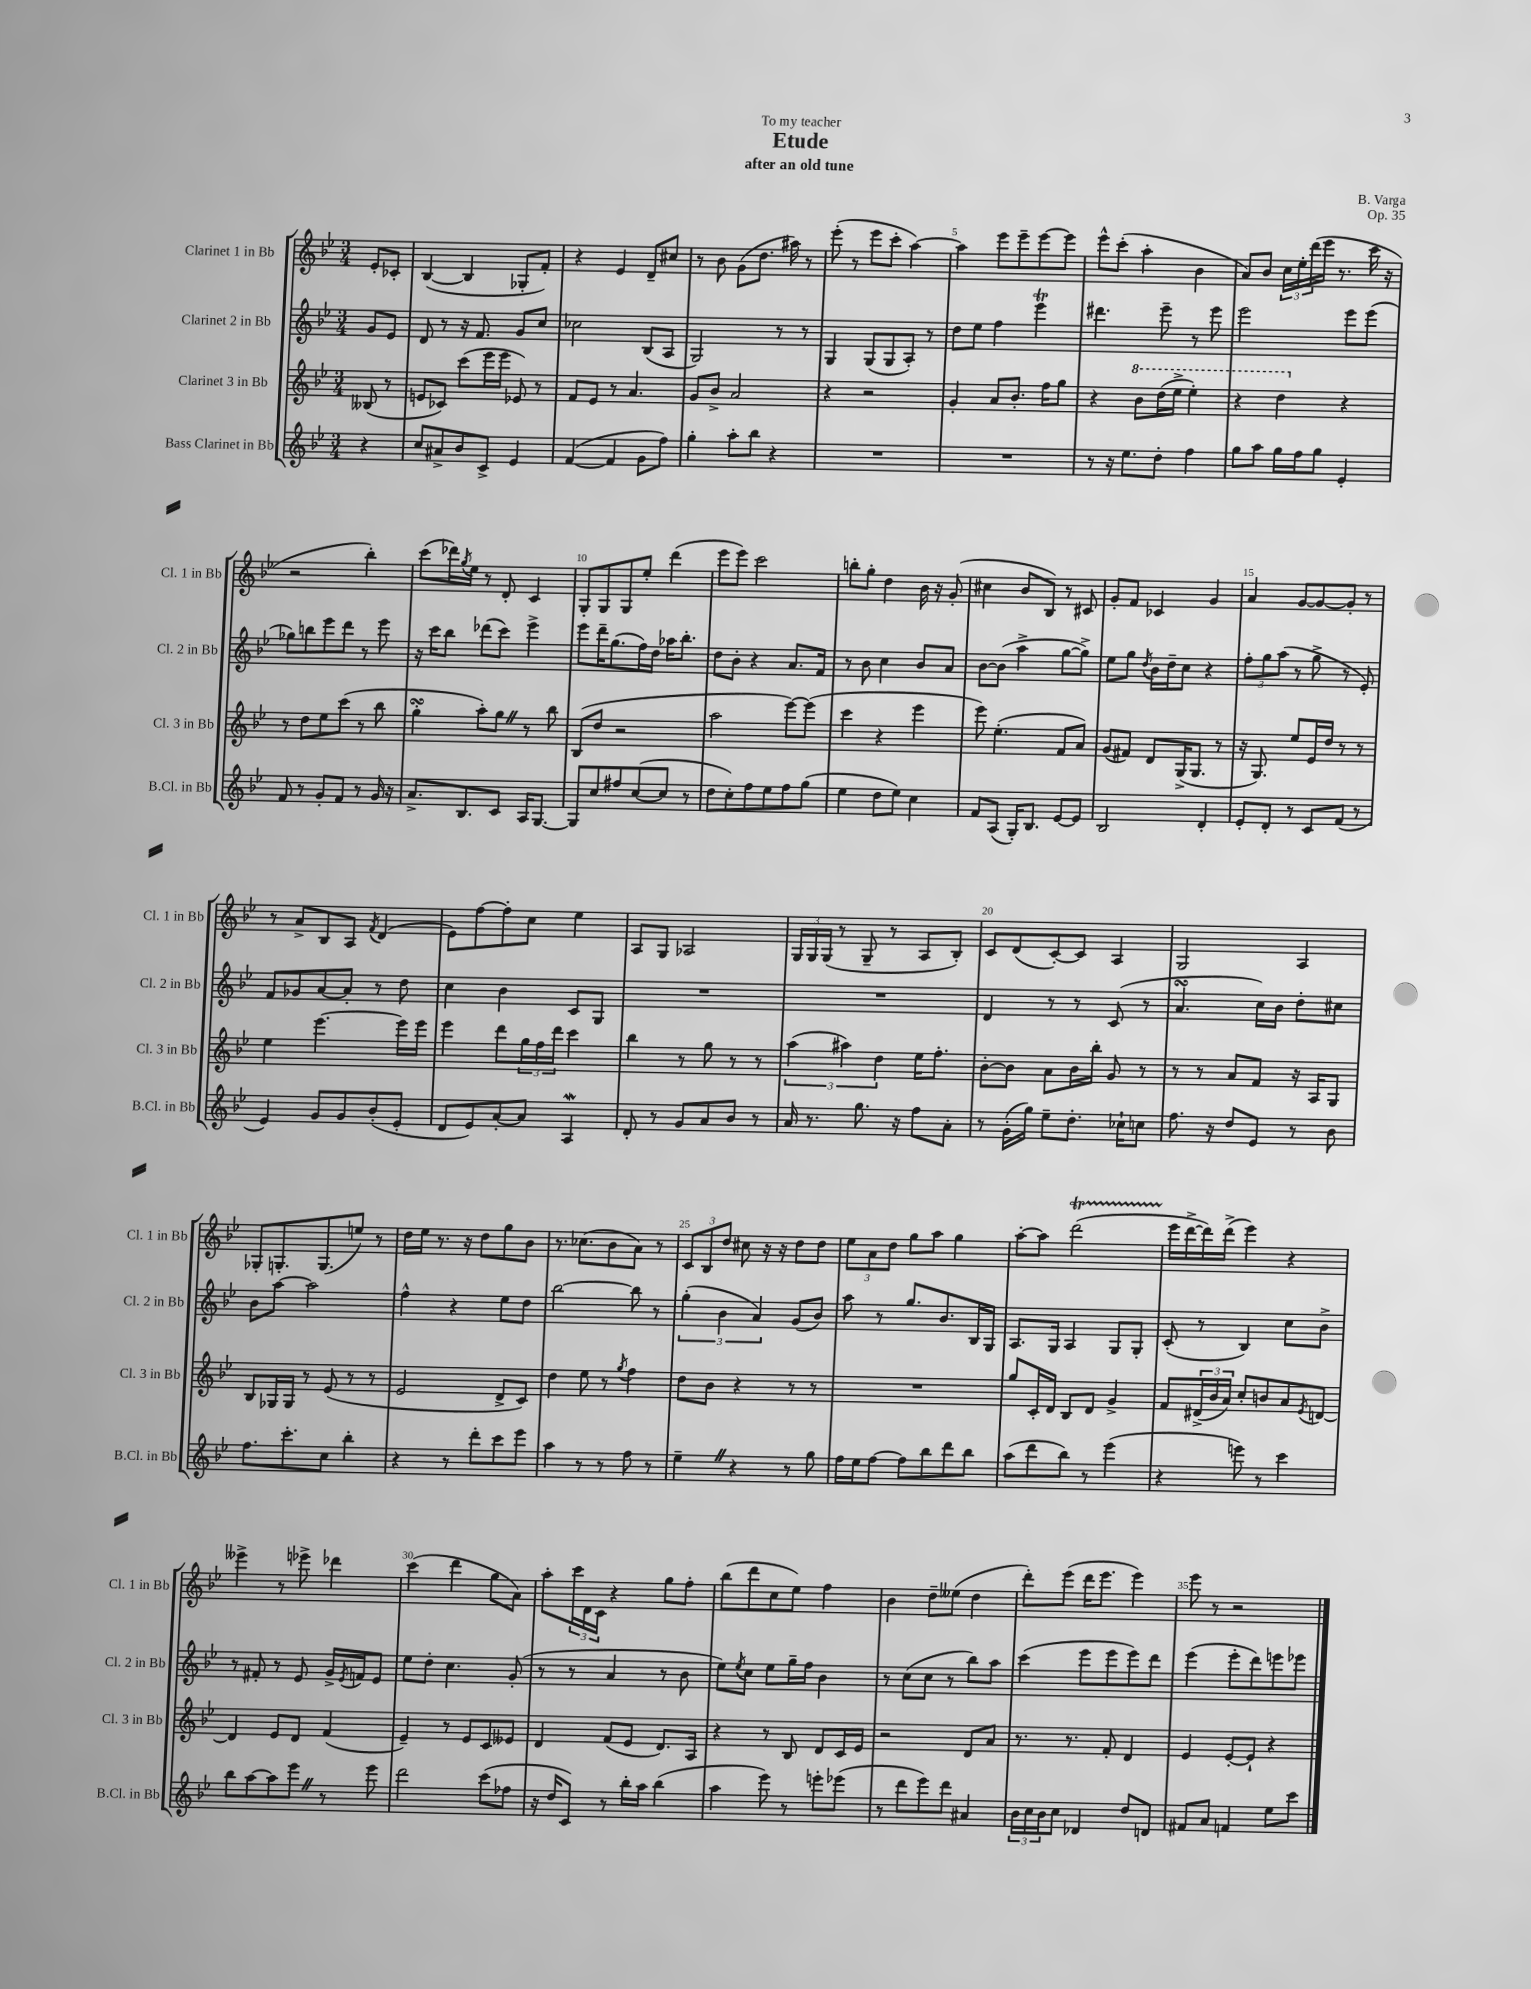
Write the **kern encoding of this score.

**kern	**kern	**kern	**kern
*part4	*part3	*part2	*part1
*staff4	*staff3	*staff2	*staff1
*I"Bass Clarinet in Bb	*I"Clarinet 3 in Bb	*I"Clarinet 2 in Bb	*I"Clarinet 1 in Bb
*I'B.Cl. in Bb	*I'Cl. 3 in Bb	*I'Cl. 2 in Bb	*I'Cl. 1 in Bb
*clefG2	*clefG2	*clefG2	*clefG2
*k[b-e-]	*k[b-e-]	*k[b-e-]	*k[b-e-]
*M3/4	*M3/4	*M3/4	*M3/4
=	=	=	=
4r	(8B--X/	8g/L	8e-'/L
.	8r	8e-/J	8c-X'/J
=1	=1	=1	=1
8cc/L	8en/L	8d/	([4B-/
8a#X^/	8c-X/J)	8r	.
8b-/	(8ccc\L	16r	4B-/]
.	.	8.f/	.
8c^/J	16eee-\L	.	.
.	16eee-\JJ	.	.
4e-/	8e-X/)	8g/L	8G-X'/L
.	8r	8cc/J	8f'/J)
=2	=2	=2	=2
([4f/	8f/L	2cc-X\	4r
.	8e-/J	.	.
4f/]	8r	.	4e-/
.	4.a/	.	.
8g\L	.	(8B-/L	8d~/L
8ff\J)	.	8A/J	8cc#X/J
=3	=3	=3	=3
4gg'\	8g/L	2G/)	8r
.	8b-^/J	.	8b-\
8aa'\L	2a/	.	(8g\L
8bb-\J	.	.	8.dd\J
4r	.	8r	.
.	.	.	16aa#X\)
.	.	8r	8r
=4	=4	=4	=4
2.r	4r	4G/	(8eee-'\
.	.	.	8r
.	2r	(8G/L	8eee-\L
.	.	8G/	8ccc'\J
.	.	8A'/J)	[4aa\)
.	.	8r	.
=5	=5	=5	=5
2.r	4g'/	8dd\L	4aa\]
.	.	8ee-\J	.
.	8a/L	4ff\	8eee-\L
.	8.b-'/J	.	8eee-~\
.	.	4eee-T\	[8eee-\
.	16ff\KL	.	.
.	8gg\J	.	8eee-\J]
=6	=6	=6	=6
8r	4r	4.ddd#X\	8eee-^^\L
16r	.	.	(8ccc'\J
8.ee-\L	.	.	.
*	*8va	*	*
.	8bb-\L	.	4aa'\
8dd'\J	(16ddd\L	8eee-~\	.
.	16eee-^\JJ	.	.
4ff\	4eee-'\)	8r	4b-\
.	.	8eee-\	.
=7	=7	=7	=7
8gg\L	4r	2eee-\	8a/L)
8aa\J	.	.	8b-/J
16gg\LL	4ddd\	.	24cc\LL
.	.	.	24ee-'\
16ff\J	.	.	.
.	.	.	(24ddd\
8gg\J	.	.	16eee-\JJ
.	.	.	8.r
*	*X8va	*	*
4e-'/	4r	8eee-\L	.
.	.	(8eee-\J	16ccc\
.	.	.	16r
!!LO:LB:g=z
=8	=8	=8	=8
8f/	8r	8gg-X\L)	2r
8r	8dd\L	8bbn\	.
8g'/L	8ee-\	8eee-\	.
8f/J	(8ccc\J	8ddd\J	.
8r	8r	8r	4bb-'\)
16g/	8bb-\	8eee-\	.
16r	.	.	.
=9	=9	=9	=9
8.a^/L	4ggsSSS'\	16r	(8ccc\L
.	.	16ccc\KL	.
.	.	8bb-\J	16ddd-X\L)
.	.	.	8qgg/
8.B-/	.	.	16ee-\JJ
.	8aa'\L)	(8ddd-X\L	8r
8c/J	8ggZ\J	8ccc\J)	8d'/
16A/KL	8r	4eee-^\	4c/
[8.G/J	.	.	.
.	8bb-\	.	.
=10	=10	=10	=10
8G/L]	(8B-/L	8eee-\L	8G'/L
8cc/	8dd/J	16ddd~\K	8G/
.	.	(8.gg\	.
8ff#X/	2r	.	8G/
([8cc/	.	16ff\L)	8ee-'/J
.	.	16dd\JJ	.
8cc/J]	.	16aa-X\KL	(4ddd\
.	.	8.bb-'\J	.
8r	.	.	.
=11	=11	=11	=11
8dd\L	2aa\	8dd\L	8eee-\L
8cc'\)	.	8b-'\J	8eee-\J)
8ff\	.	4r	2ccc\
8ee-\	.	.	.
8ff\	[8eee-\L)	8.a/L	.
(8gg\J	(8eee-\J]	.	.
.	.	16f/Jk	.
=12	=12	=12	=12
4ee-\	4ccc\	8r	8bbn'\L
.	.	8b-\	8gg'\J
8dd\L	4r	4cc\	4dd\
8ee-\J)	.	.	.
4cc\	4eee-\	8b-/L	16b-\
.	.	.	16r
.	.	8a/J	(8g'/
=13	=13	=13	=13
8f/L	8eee-\)	[8b-\L	4cc#X\
(8A/J	(4.ee-'\	(8b-\J]	.
16G'/KL)	.	4aa^\	8b-/L
8.B-/J	.	.	.
.	.	.	8B-/J)
[8e-/L	8f/L	[8gg\L	8r
8e-/J]	8a/J)	8gg^\J])	8c#X/
=14	=14	=14	=14
2B-/	(8g/L	8ee-\L	8g'/L
.	8f#X/J)	8gg\J	8f/J
.	.	8qdd/	.
.	8d/L	16b-\LL	4c-X/
.	.	16dd~\J	.
.	(16G^/K	8cc\J	.
.	8.G/J	.	.
4d'/	.	4r	4g/
.	8r	.	.
=15	=15	=15	=15
8e-'/L	16r	12ff'\L	4a/
.	8.G/)	.	.
.	.	12gg\	.
8d'/J	.	.	.
.	.	(12aa\J	.
8r	8ee-/L	8r	[8g/L
8c/L	16e-/L	8gg^\	8g/_
.	16dd/JJ	.	.
(8f/J	8r	8r	8g'/J]
8r	8r	8e-'/)	8r
!!LO:LB:g=z
=16	=16	=16	=16
4e-/)	4ee-\	8f/L	8r
.	.	8g-X/	8a^/L
8g/L	[4.eee-\	[8a/	8B-/
8g/	.	8a'/J]	8A/J
.	.	.	8qf/
(8b-'/	.	8r	(4d/
8e-'/J	16eee-\LL]	8dd\	.
.	16eee-\JJ	.	.
=17	=17	=17	=17
8d/L	4eee-\	4cc\	8e-\L)
8e-/)	.	.	[8ff\
[8a'/	8ddd\L	4b-\	8ff'\]
8a/J]	24gg\L	.	8cc\J
.	24ff\	.	.
.	24ddd\JJ	.	.
4AW/	4ccc\	8c/L	4ee-\
.	.	8G/J	.
=18	=18	=18	=18
8d'/	4bb-\	2.r	8A/L
8r	.	.	8G/J
8g/L	8r	.	2A-X/
8a/	8gg\	.	.
8b-/J	8r	.	.
8r	8r	.	.
=19	=19	=19	=19
16a/	(6aa\	2.r	24G/LL
.	.	.	24G/
8.r	.	.	.
.	.	.	(24G/JJ
.	.	.	8r
.	6aa#X\)	.	.
8.gg\	.	.	8G~/
.	6dd\	.	.
.	.	.	8r
16r	.	.	.
8ff\L	16ee-\KL	.	8A/L
.	8.ff'\J	.	.
8a'\J	.	.	8B-'/J)
=20	=20	=20	=20
8r	[8b-'\L	4d/	8c/L
(16g'\LL	8b-\J]	.	(8d/
16gg\JJ)	.	.	.
8ee-~\L	8a\L	8r	[8c'/)
8.dd'\J	16b-\L	8r	8c/J]
.	16bb-'\JJ	.	.
.	8g/	(8c/	4A/
16cc-X`\KL	.	.	.
8ccn\J	8r	8r	.
=21	=21	=21	=21
8.ff\	8r	4.asSsS/	2G/
.	8r	.	.
16r	.	.	.
8dd/L	8a/L	.	.
8e-/J	8f/J	16cc\LL)	.
.	.	16b-\JJ	.
8r	16r	8dd'\L	4A/
.	16A/KL	.	.
8b-\	8G/J	8cc#X\J	.
!!LO:LB:g=z
=22	=22	=22	=22
8.ff\L	8B-/L	8b-\L	8G-X'/L
.	16G-X/L	[8aa\J	8.Gn'/
8.ccc'\	16G-/JJ	.	.
.	8r	2aa\]	.
.	.	.	(8.G/
8cc\J	(8e-/	.	.
4bb-'\	8r	.	8een/J)
.	8r	.	8r
=23	=23	=23	=23
4r	2e-/	4ff^^\	16dd\LL
.	.	.	16ee-\JJ
.	.	.	8.r
8r	.	4r	.
.	.	.	16r
8ddd'\L	.	.	8dd\L
8ccc\	8d^/L	8ee-\L	8gg\
8eee-\J	8c/J)	8dd\J	8b-\J
=24	=24	=24	=24
4aa\	4dd\	[2bb-\	8.r
.	.	.	(8.cc-X\L
8r	8ee-\	.	.
8r	8r	.	8b-\
.	8qgg/	.	.
8ff\	4ff\	8bb-\]	8a\J)
8r	.	8r	8r
=25	=25	=25	=25
4ee-~Z\	8dd\L	(6gg'\	12c/L
.	.	.	12B-/
.	8b-\J	.	.
.	.	6b-\	12dd/J
4r	4r	.	8cc#X\
.	.	6a/)	.
.	.	.	16r
.	.	.	16r
8r	8r	(8g/L	8dd\L
8gg\	8r	8b-/J)	8dd\J
=26	=26	=26	=26
16ff\LL	2.r	8aa\	12ee-\L
16ee-\J	.	.	.
.	.	.	12a\
[8ff\J	.	8r	.
.	.	.	12dd\J
8ff\L]	.	8.gg/L	8gg\L
8bb-\	.	.	8aa\J
.	.	8.b-/	.
8ddd\	.	.	4gg\
8bb-\J	.	16B-/L	.
.	.	16G/JJ	.
=27	=27	=27	=27
(8aa\L	8gg/L	8.A/L	[8aa'\L
8ddd\	16c'/L	.	8aa\J]
.	16d/JJ	16G/Jk	.
8bb-\J)	8B-/L	4A/	(2dddt\
8r	8d/J	.	.
(4eee-\	4g^/	8G/L	.
.	.	8G'/J	.
=28	=28	=28	=28
4r	8f/L	(8c'/	16eee-\LL
.	.	.	[16ddd^\
.	(24d#X^/L	8r	16ddd\])
.	24b-/	.	.
.	.	.	(16ddd^\JJ
.	24a/JJ)	.	.
8eeen\)	8cc'/L	4B-/)	4eee-\)
8r	8bn/	.	.
4ccc\	8a/	8cc\L	4r
.	8qe-/	.	.
.	[8dn/J	8b-^\J	.
!!LO:LB:g=z
=29	=29	=29	=29
8bb-\L	4d/]	8r	4eee--X^\
[8aa\	.	8f#X'/	.
8aa\]	8e-/L	8r	8r
8eee-Z\J	8d/J	8e-/	8eee-X^\
8r	(4f/	16g^/LL	4ddd-X\
.	.	8qe-/	.
.	.	16fn/J	.
8eee-\	.	8e-/J	.
=30	=30	=30	=30
2ddd\	4e-~/)	8ee-\L	(4ccc\
.	.	8dd'\J	.
.	8r	4.cc\	4ddd\
.	8e-/L	.	.
(8ccc\L	8c/	.	8gg\L
8ff-X\J	8e--X/J	(8g'/	8a\J)
=31	=31	=31	=31
16r	4d/	8r	8aa'\L
16dd/KL	.	.	.
8c/J)	.	8r	24ccc\L
.	.	.	24d\
.	.	.	24c\JJ
8r	(8f/L	4a/	4r
16bb-'\LL	8e-/J	.	.
16aa\JJ	.	.	.
(4bb-\	8.d/L)	8r	8gg\L
.	.	8b-\	8ff'\J
.	16A/Jk	.	.
=32	=32	=32	=32
4aa\	4r	8ee-\L)	(8bb-\L
.	.	8qee-/	.
.	.	8cc\J	8ddd\
8eee-\)	8r	8ee-\L	8cc\
8r	8B-/	16gg~\L	8ee-\J)
.	.	16ff\JJ	.
8eeen'\L	8d/L	4b-\	4ff\
(8eee-X\J	16c/L	.	.
.	16e-/JJ	.	.
=33	=33	=33	=33
8r	2r	8r	4b-\
8ddd\L	.	(8cc\L	.
8eee-\)	.	8cc\J	8dd~\L
8ddd\J	.	8r	(8ee--X\J
4a#X/	8d/L	8bb-\L)	4dd\
.	8a/J	8aa\J	.
=34	=34	=34	=34
24b-\LL	8.r	(4ccc\	8ddd'\L)
24cc\	.	.	.
24b-\J	.	.	.
8cc\J	.	.	(8eee-\J
.	8.r	.	.
4d-X/	.	8eee-\L	16ddd\KL
.	.	.	8.eee-\J
.	8f'/	8eee-\	.
8dd/L	4d/	8eee-\)	4eee-\)
8dn/J	.	8ddd\J	.
=35	=35	=35	=35
8f#X/L	4e-/	(4eee-\	8eee-\
8a/J	.	.	8r
4fn/	[8e-'/L	8eee-'\L	2r
.	8e-`/J]	8ddd\)	.
8ee-\L	4r	8eeen\	.
8ccc\J	.	8eee-X\J	.
==	==	==	==
*-	*-	*-	*-
